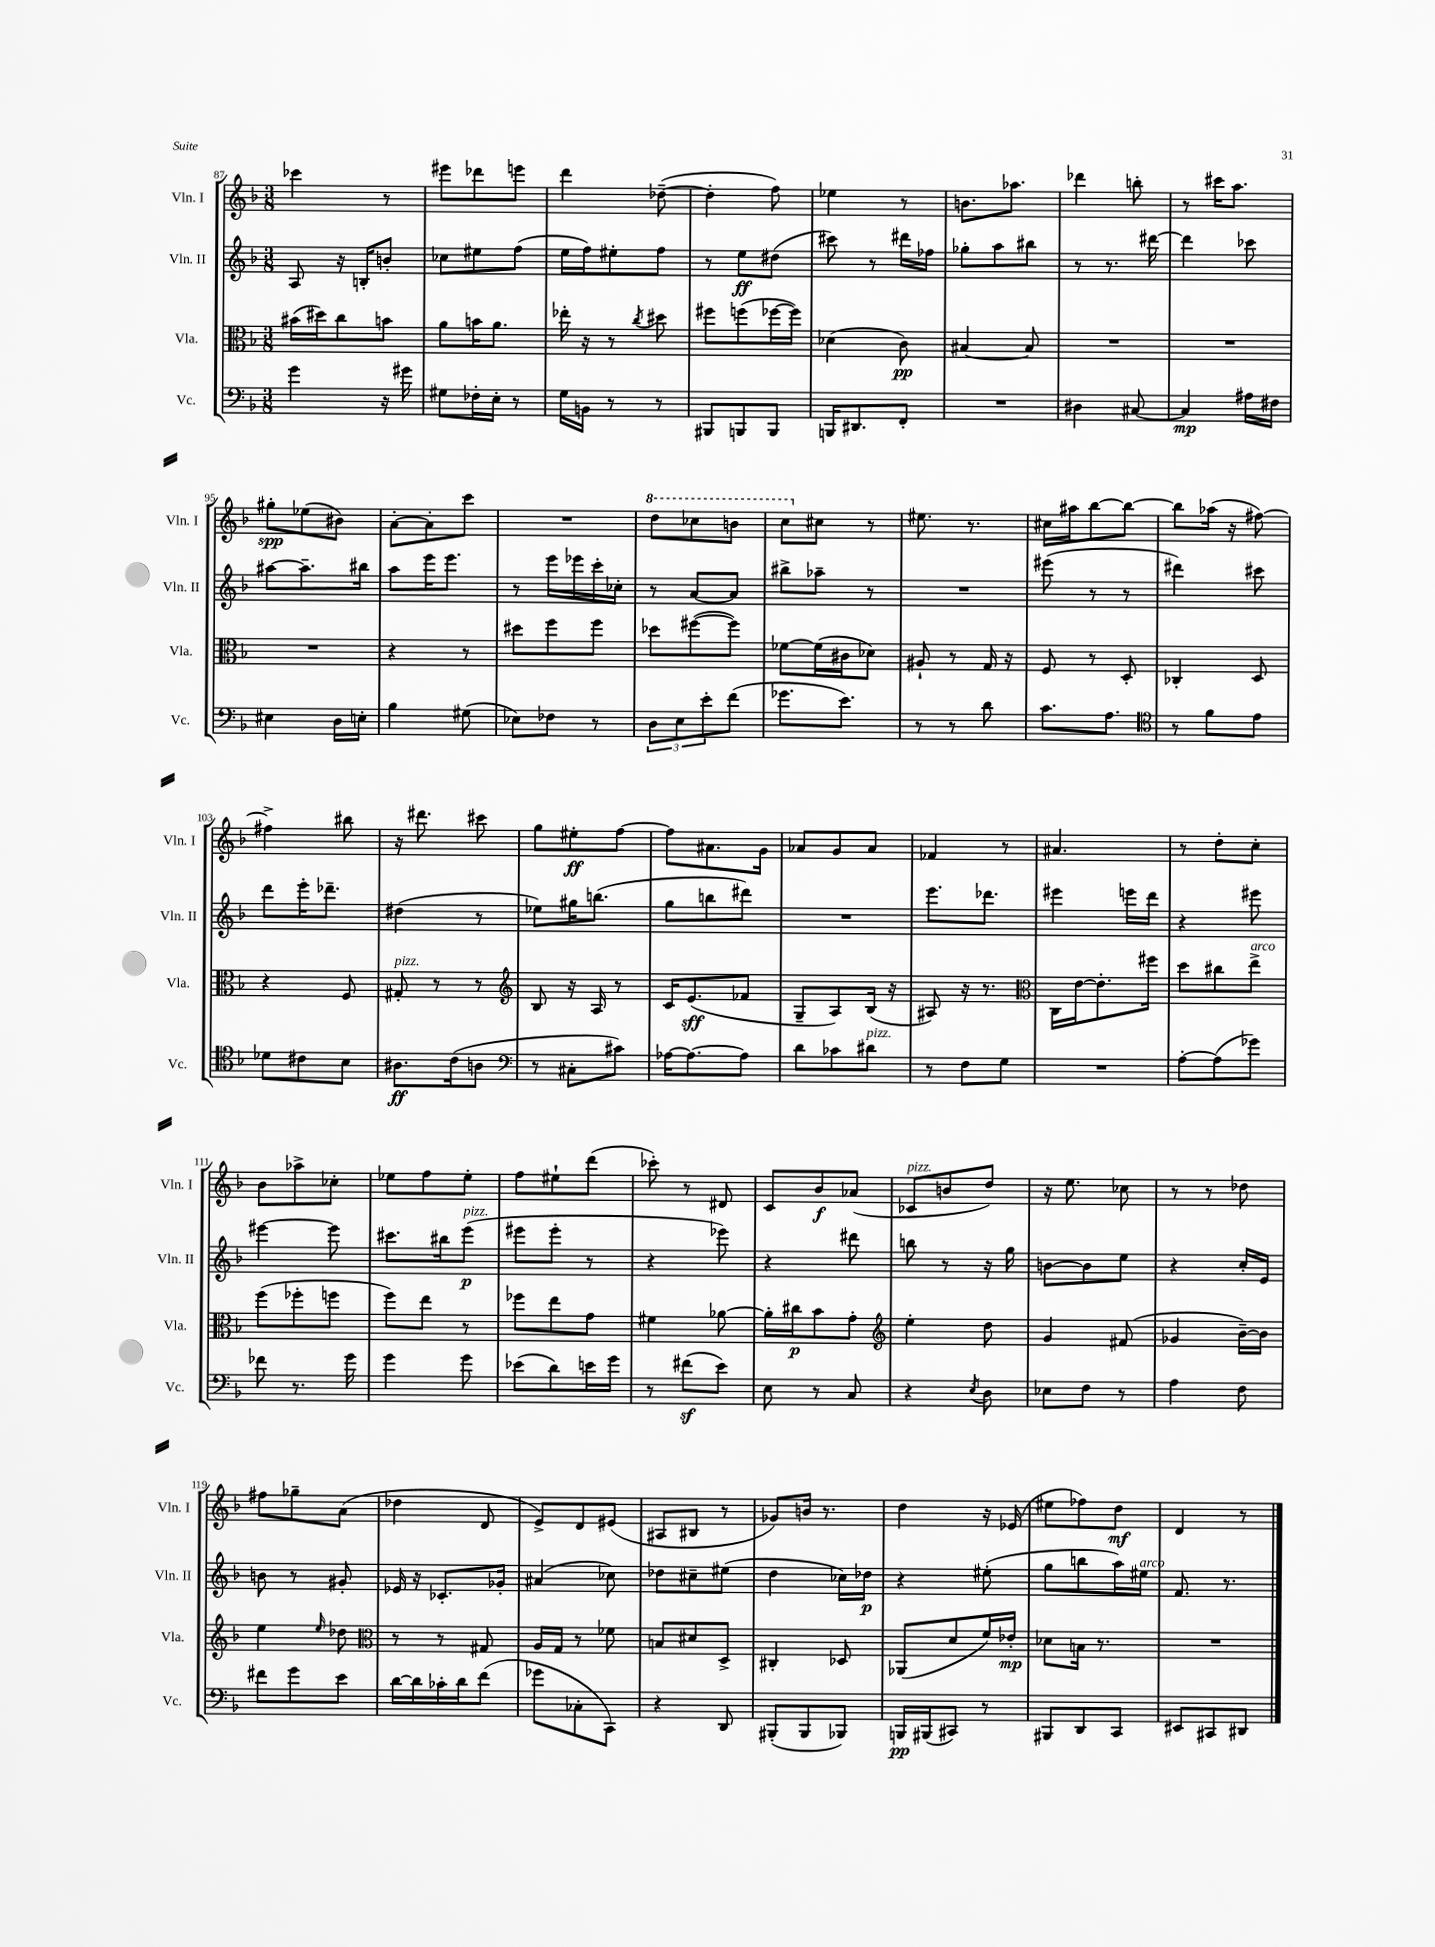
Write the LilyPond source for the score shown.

<<
\new StaffGroup <<
\new Staff = "s0" \with { instrumentName = "Vln. I" shortInstrumentName = "Vln. I" } {
    \clef treble \key f \major \numericTimeSignature \time 3/8
    ces'''4 r8 |
    eis'''8 des'''8 e'''8 |
    d'''4 des''8~--( |
    des''4-. f''8) |
    ees''4 r8 |
    b'8. aes''8. |
    des'''4 b''8-. |
    r8 cis'''16 a''8. |
    gis''8-.\spp ees''8( bis'8) |
    a'8~-. a'8-. c'''8 |
    R4. |
    \ottava #1 d'''8 ces'''8 b''8 |
    c'''8 \ottava #0 cis''8 r8 |
    eis''8. r8. |
    cis''16 ais''16 bes''8~ bes''8~ |
    bes''8 aes''16( r16 fis''8~) |
    fis''4-> bis''8 |
    r16 dis'''8. cis'''8 |
    g''8 eis''8-.\ff f''8~ |
    f''8 ais'8. g'16 |
    aes'8 g'8 aes'8 |
    fes'4 r8 |
    ais'4. |
    r8 d''8-. c''8-. |
    bes'8 aes''8-> ces''8-. |
    ees''8 f''8 ees''8-. |
    f''8 eis''8-! d'''8( |
    ces'''8-.) r8 dis'8 |
    c'8 bes'8\f aes'8( |
    ces'8^\markup { \italic "pizz." } b'8 d''8) |
    r16 e''8. ces''8 |
    r8 r8 des''8 |
    fis''8 ges''8-- a'8( |
    des''4 d'8 |
    e'8->) d'8 eis'8( |
    ais8 bis8 r8 |
    ges'8) b'16 r8. |
    d''4 r16 ees'16( |
    eis''8 fes''8) d''8\mf |
    d'4 r8 \bar "|." |
}
\new Staff = "s1" \with { instrumentName = "Vln. II" shortInstrumentName = "Vln. II" } {
    \clef treble \key f \major \numericTimeSignature \time 3/8
    a8 r16 b16-. b'8-. |
    ces''8 eis''8 f''8( |
    e''16 f''16) eis''8-. f''8 |
    r8 e''8\ff dis''8( |
    cis'''8) r8 dis'''16 fes''16 |
    ges''8-. a''8 bis''8 |
    r8 r8. dis'''16~ |
    dis'''4 ces'''8 |
    ais''8~ ais''8.-- bis''16 |
    a''8 e'''16 e'''8. |
    r8 e'''16 ees'''16 c'''16-. ces''16-. |
    r8 a'8~ a'8 |
    bis''8-> aes''8-- r8 |
    R4. |
    eis'''8( r8 r8 |
    dis'''4) cis'''8 |
    d'''8 e'''16-. des'''8.-- |
    dis''4( r8 |
    ees''8) gis''16 b''8.( |
    g''8 b''8 dis'''8) |
    R4. |
    e'''8. des'''8. |
    eis'''4 e'''16 d'''16 |
    r4 eis'''8 |
    eis'''4~ eis'''8 |
    cis'''8. bis''16 e'''8\p^\markup { \italic "pizz." }( |
    eis'''8 eis'''8-. r8 |
    r4 ees'''8) |
    r4 dis'''8 |
    b''8 r8 r16 g''16 |
    b'8~ b'8 e''8 |
    r4 c''16-. e'16 |
    b'8 r8 gis'8-. |
    ees'16 r16 ces'8.-. ges'16-. |
    ais'4( ces''8) |
    des''8 cis''8-- eis''8( |
    d''4 ces''16) des''16\p |
    r4 eis''8-.( |
    g''8 b''8 a''16) eis''16^\markup { \italic "arco" } |
    f'8. r8. \bar "|." |
}
\new Staff = "s2" \with { instrumentName = "Vla." shortInstrumentName = "Vla." } {
    \clef alto \key f \major \numericTimeSignature \time 3/8
    bis'16( dis''16) c''8 b'8 |
    a'8 b'16 a'8. |
    ees''16-. r16 r8 \acciaccatura { c''8 } dis''8 |
    fis''8 f''8( fes''16~ fes''16) |
    des'4( c'8\pp) |
    bis4~ bis8 |
    R4. |
    R4. |
    R4. |
    r4 r8 |
    dis''8 f''8 f''8 |
    des''8 fis''8~( fis''8) |
    fes'8~ fes'16( cis'16 des'8) |
    ais8-! r8 g16 r16 |
    f8 r8 d8-. |
    ces4-. d8 |
    r4 f8 |
    gis8-.^\markup { \italic "pizz." } r8 r8 |
    \clef treble bes8 r16 a16 r8 |
    c'16 e'8.\sff( fes'8 |
    g8-- a8) bes16( r16 |
    ais8) r16 r8. |
    \clef alto c16 e'16~ e'8.-. fis''16 |
    d''8 cis''8 e''8->^\markup { \italic "arco" } |
    f''8( fes''8-. f''8 |
    f''8) e''8 r8 |
    fes''8 e''8 g'8 |
    fis'4 aes'8~ |
    aes'16-. cis''16\p bes'8 g'8-. |
    \clef treble e''4-. d''8 |
    g'4 fis'8( |
    ges'4 bes'16~--) bes'16 |
    e''4 \grace { e''16 } des''8 |
    \clef alto r8 r8 gis8 |
    a16 g16 r8 fes'8 |
    b8 dis'8 d8-> |
    cis4-. des8 |
    aes,8( d'8 f'16) ees'16-.\mp |
    des'8 b16 r8. |
    R4. \bar "|." |
}
\new Staff = "s3" \with { instrumentName = "Vc." shortInstrumentName = "Vc." } {
    \clef bass \key f \major \numericTimeSignature \time 3/8
    g'4 r16 gis'16 |
    gis8 fes16-. e16-. r8 |
    g16 b,16 r8 r8 |
    bis,,8 b,,8 b,,8 |
    b,,16 dis,8. f,8-. |
    R4. |
    dis4 cis8~ |
    cis4\mp ais16 fis16 |
    eis4 d16 e16-. |
    bes4 gis8( |
    ees8) fes8 r8 |
    \tuplet 3/2 { d8 e8 e'8-. } f'8( |
    ges'8. e'8.) |
    r8 r8 d'8 |
    c'8. a8. |
    \clef tenor r8 f'8 e'8 |
    des'8 cis'8 bes8 |
    ais8.\ff c'16( a8 |
    \clef bass r8 cis8-. cis'8) |
    aes16~ aes8.~ aes8 |
    d'8 ces'8 dis'8^\markup { \italic "pizz." } |
    r8 f8 g8 |
    R4. |
    a8~-. a8( ges'8) |
    fes'8 r8. g'16 |
    g'4 g'8 |
    ees'8( d'8) e'16 g'16 |
    r8 fis'8\sf( e'8) |
    e8 r8 c8 |
    r4 \acciaccatura { e8 } d8 |
    ees8 f8 r8 |
    a4 f8 |
    fis'8 g'8 e'8 |
    d'16~ d'16 ces'16-. d'16 f'8( |
    ges'8 ces8-. c,8) |
    r4 d,8 |
    bis,,8-.( bis,,8 bes,,8) |
    b,,16\pp bis,,16( cis,8) r8 |
    bis,,8 d,8 c,8 |
    eis,8 cis,8 dis,8 \bar "|." |
}
>>
>>
\layout { \context { \Score currentBarNumber = #87 } }
